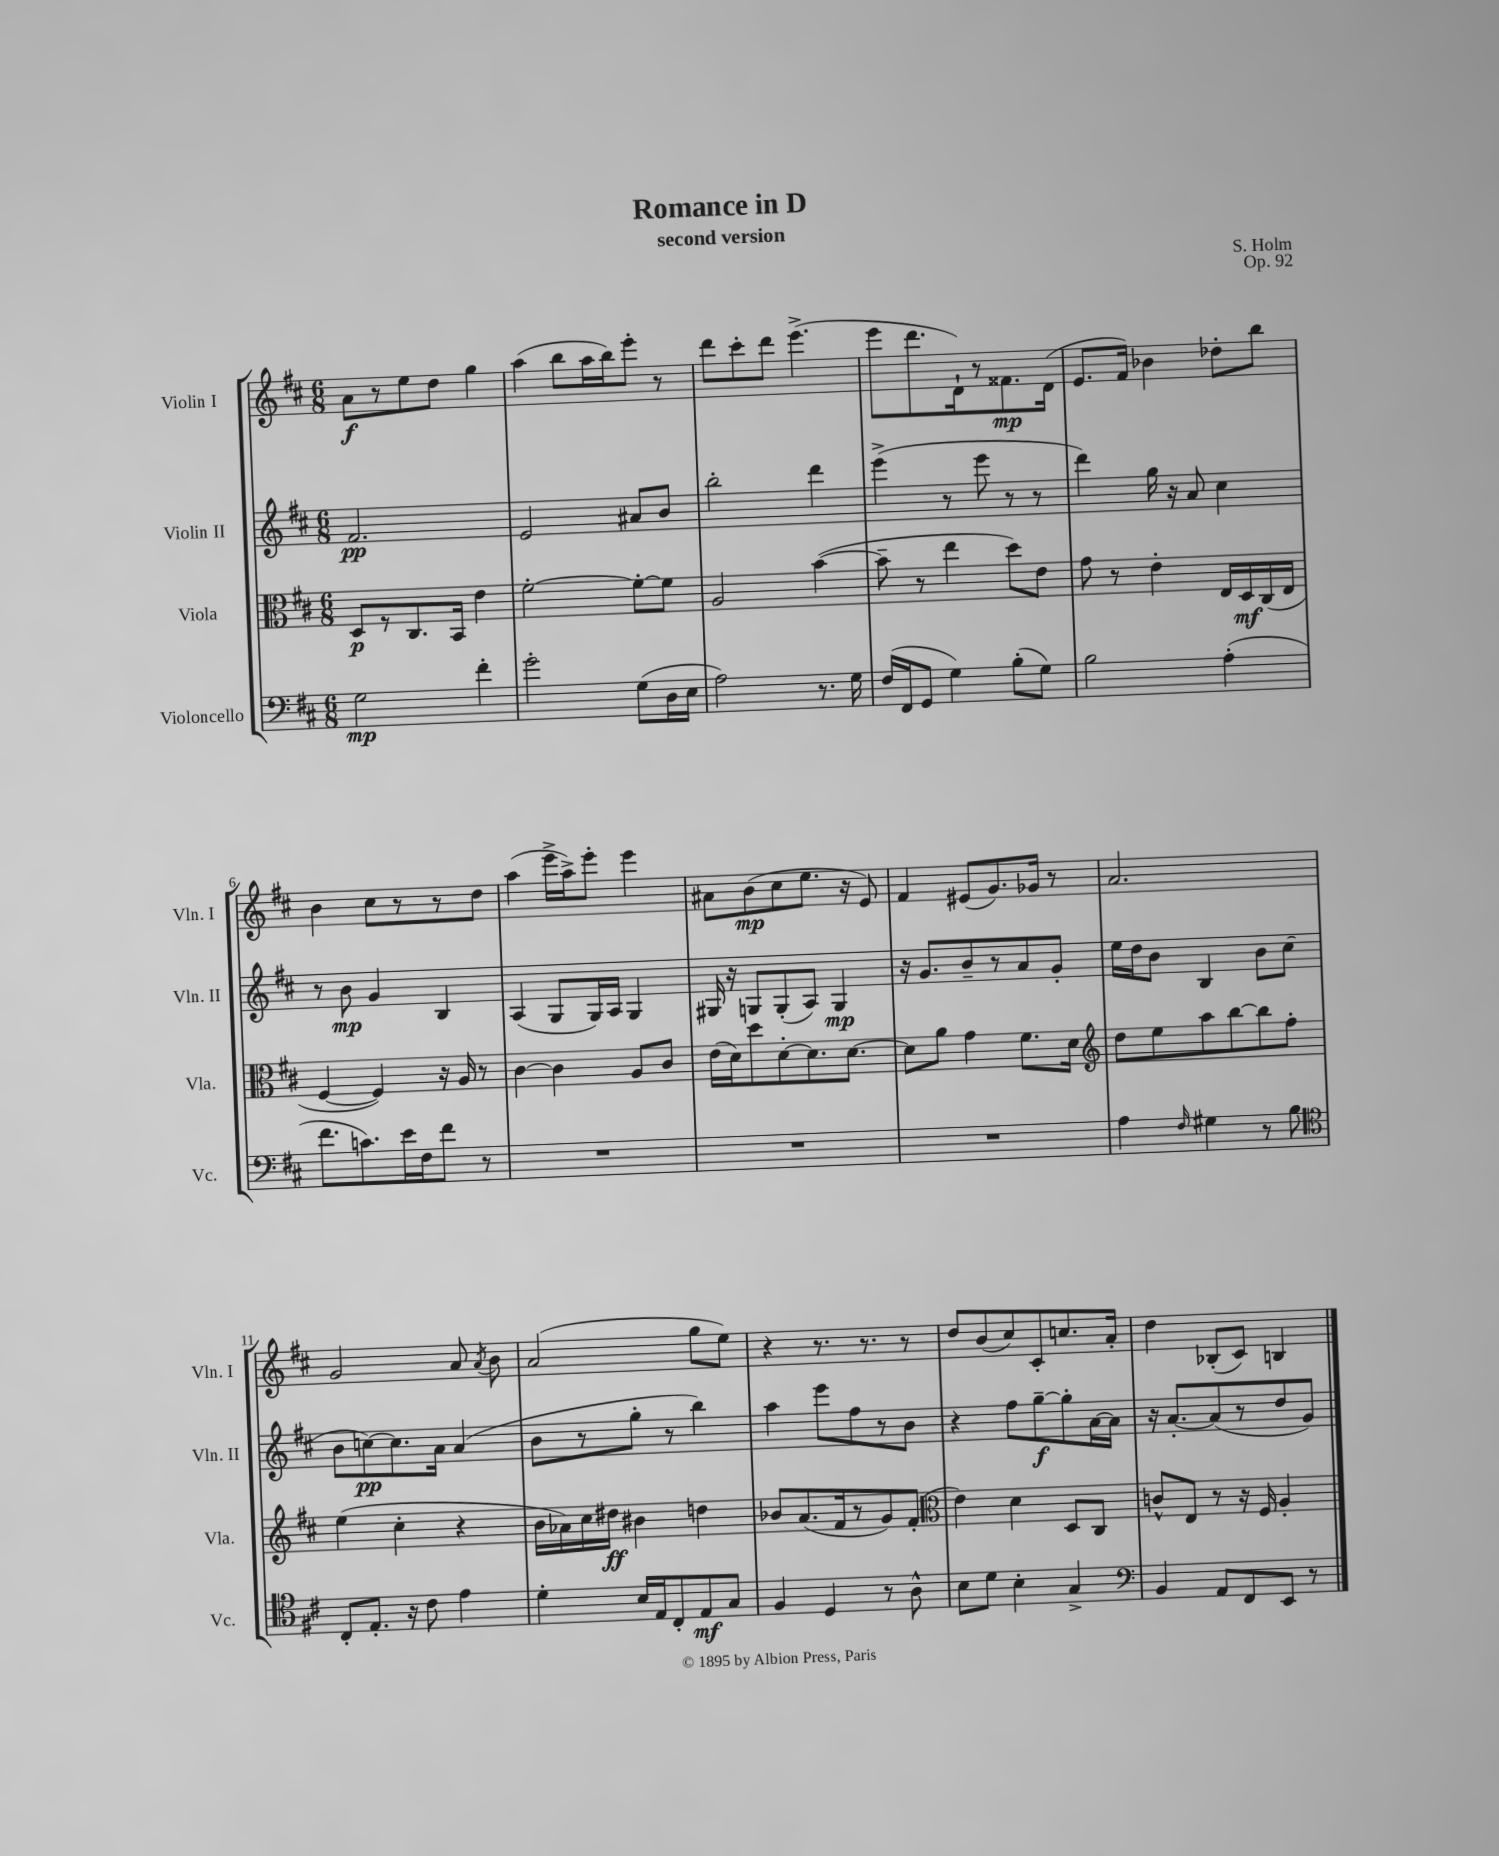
\header { title = "Romance in D" composer = "S. Holm" subtitle = "second version" opus = "Op. 92" }
<<
\new StaffGroup <<
\new Staff = "s0" \with { instrumentName = "Violin I" shortInstrumentName = "Vln. I" } {
    \clef treble \key d \major \numericTimeSignature \time 6/8
    \autoBeamOff a'8[\f r8 e''8 d''8] g''4 |
    a''4( b''8[ a''16 b''16) e'''8]-. r8 |
    d'''8[ cis'''8-. d'''8] e'''4.->( |
    e'''8[ d'''8. d'16-!) r8 fisis'8.\mp d'16]( |
    e'8.[ fis'16]) bes'4 des''8[-. b''8] |
    b'4 cis''8[ r8 r8 d''8] |
    a''4( e'''16[-> a''16->) e'''8]-. e'''4 |
    ais'8[ b'8\mp( cis''8 e''8.] r16 e'8) |
    fis'4 eis'8[( g'8.) ges'16] r8 |
    a'2. |
    g'2 a'8 \acciaccatura { a'8 } b'8 |
    a'2( g''8[ e''8]) |
    r4 r8. r8. r8 |
    d''8[ b'8( cis''8) cis'8-. c''8. a'16]-. |
    d''4 bes8[-.( cis'8]) b4 \bar "|." |
}
\new Staff = "s1" \with { instrumentName = "Violin II" shortInstrumentName = "Vln. II" } {
    \clef treble \key d \major \numericTimeSignature \time 6/8
    \autoBeamOff fis'2.\pp |
    e'2 ais'8[ b'8] |
    b''2-. d'''4 |
    e'''4->( r8 e'''8 r8 r8 |
    d'''4) g''16 r16 a'8 cis''4 |
    r8 b'8\mp g'4 b4 |
    a4( g8[ g16) a16] g4 |
    gis16 r16 g8[ g8-.( a8]) g4\mp |
    r16 g'8.[ b'8-- r8 a'8 g'8]-. |
    e''16[ d''16 b'8] b4 b'8[ cis''8]( |
    b'8[ c''8~\pp) c''8. a'16] a'4( |
    b'8[ r8 g''8]-. r8 b''4) |
    a''4 e'''8[ fis''8 r8 b'8] |
    r4 fis''8[ g''8~--\f g''8-. a'16~ a'16] |
    r16 a'8.[~-. a'8( r8 d''8 g'8]) \bar "|." |
}
\new Staff = "s2" \with { instrumentName = "Viola" shortInstrumentName = "Vla." } {
    \clef alto \key d \major \numericTimeSignature \time 6/8
    \autoBeamOff d8[\p r8 cis8. b,16] e'4 |
    fis'2~-. fis'8[~-. fis'8] |
    a2 b'4~( |
    b'8-- r8 e''4 d''8[) e'8] |
    g'8 r8 e'4-. e16[ d16\mf cis16( e16] |
    fis4~ fis4) r16 a16 r8 |
    cis'4~ cis'4 a8[ cis'8] |
    e'16[( d'16) d''8 d'8~-. d'8. d'8.]~ |
    d'8[ a'8] g'4 fis'8.[ d'16] |
    \clef treble d''8[ e''8 a''8 b''8~ b''8 fis''8]-. |
    e''4( cis''4-. r4 |
    b'16[ aes'16) cis''16 dis''16]\ff bis'4 d''4 |
    bes'8[ a'8.( fis'16 r8 g'8) fis'8]-.( |
    \clef alto e'4) d'4 d8[ cis8] |
    c'8[-^ e8] r8 r16 fis16 a4-. \bar "|." |
}
\new Staff = "s3" \with { instrumentName = "Violoncello" shortInstrumentName = "Vc." } {
    \clef bass \key d \major \numericTimeSignature \time 6/8
    \autoBeamOff g2\mp fis'4-. |
    g'2-. g8[( d16 e16] |
    a2) r8. g16 |
    fis16[( fis,16 g,8] g4) b8[-.( g8]) |
    b2 a4-.( |
    fis'8.[ c'8.) e'16 fis16 fis'8] r8 |
    R2. |
    R2. |
    R2. |
    a4 \grace { fis16 } gis4 r8 b8 |
    \clef tenor cis8[-. e8.]-. r16 cis'8 e'4 |
    d'4-. b16[ e16 cis8-. e8\mf g8] |
    fis4 d4 r8 a8-^ |
    b8[ d'8] b4-. g4-> |
    \clef bass b,4 a,8[ fis,8 e,8] r8 \bar "|." |
}
>>
>>
